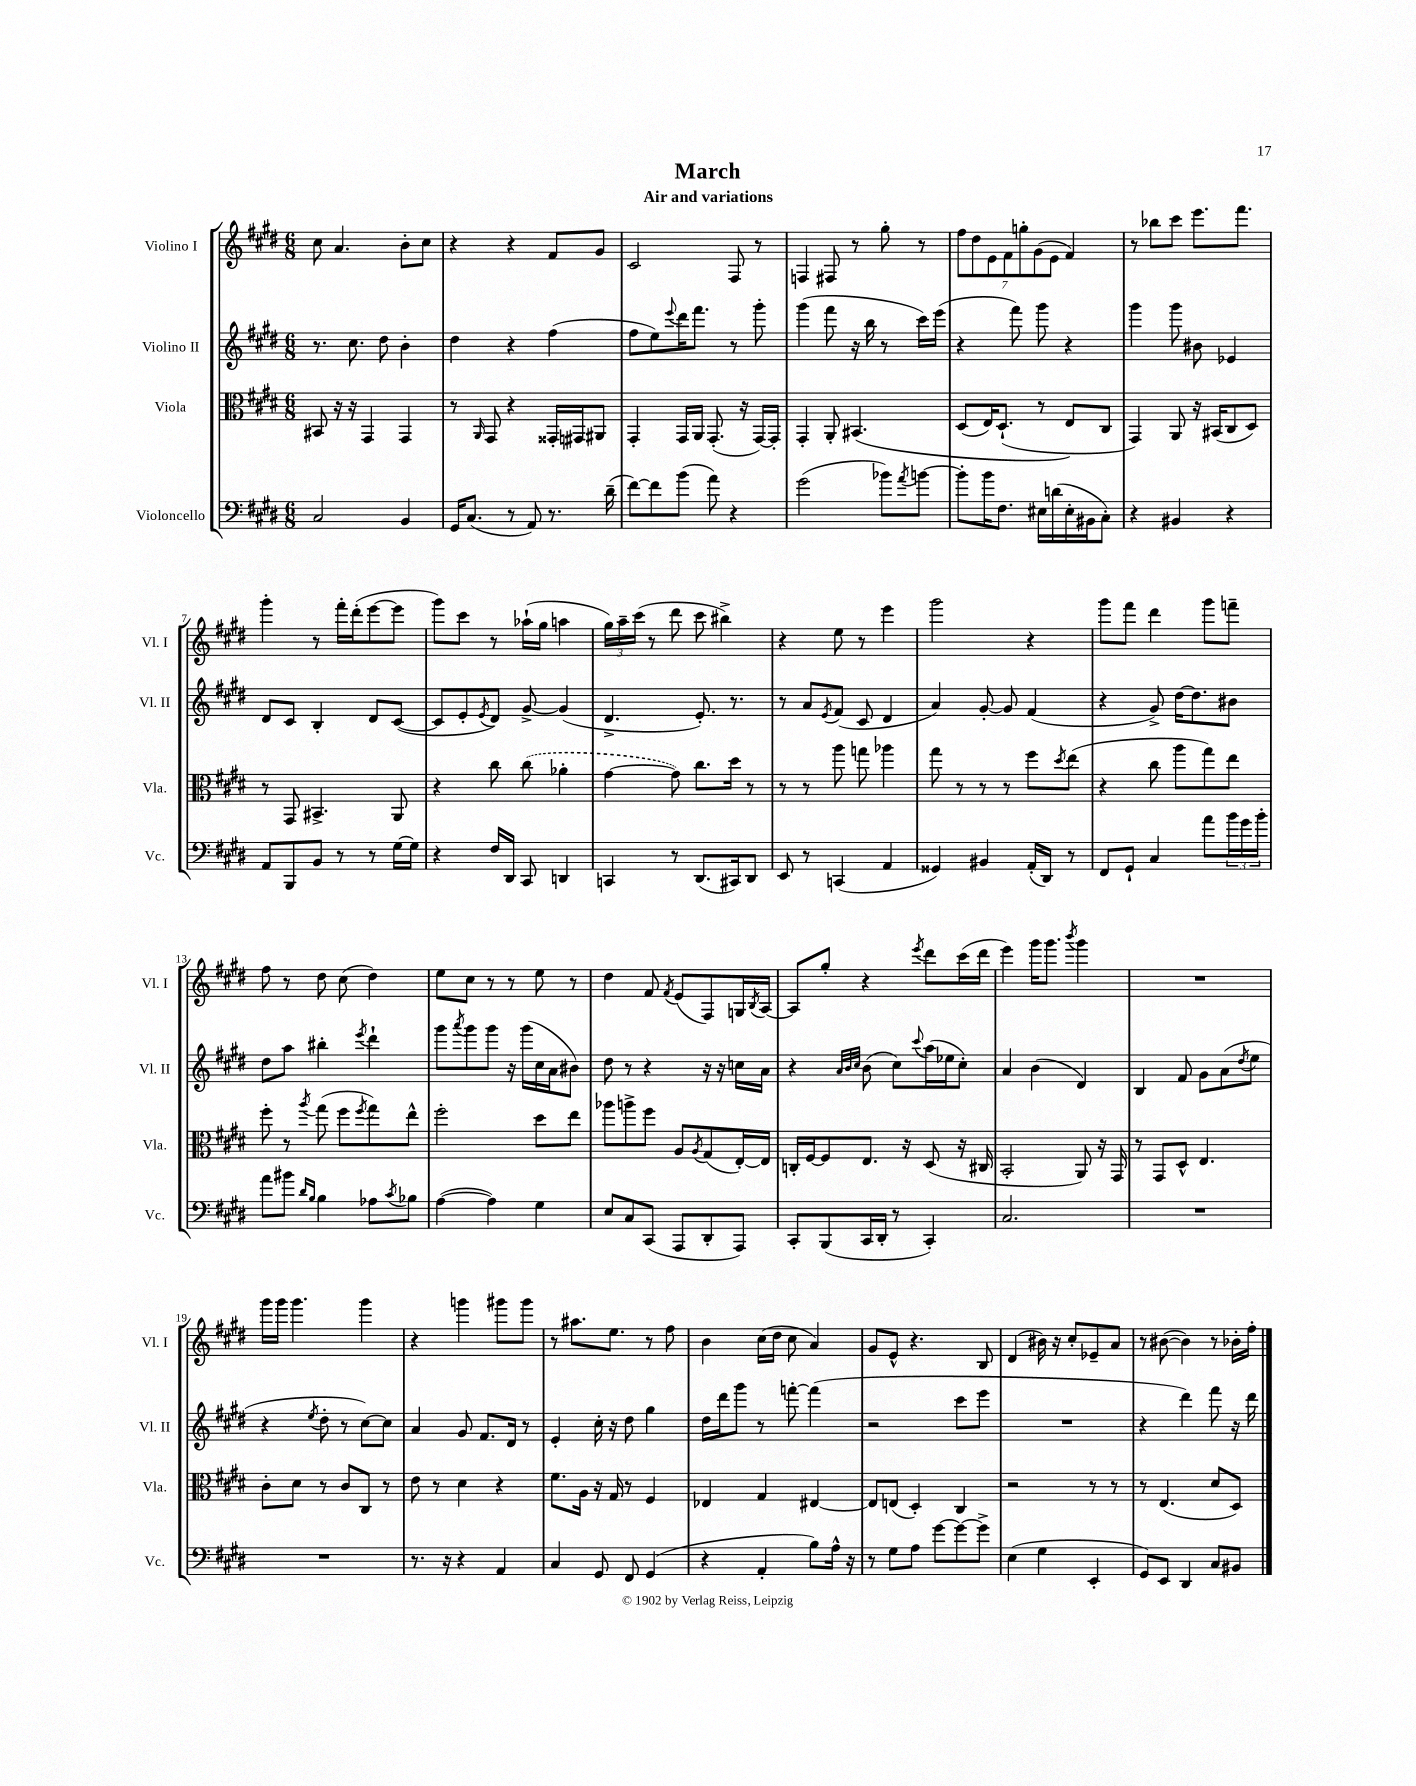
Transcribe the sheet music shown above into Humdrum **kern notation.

**kern	**kern	**kern	**kern
*part4	*part3	*part2	*part1
*staff4	*staff3	*staff2	*staff1
*I"Violoncello	*I"Viola	*I"Violino II	*I"Violino I
*I'Vc.	*I'Vla.	*I'Vl. II	*I'Vl. I
*clefF4	*clefC3	*clefG2	*clefG2
*k[f#c#g#d#]	*k[f#c#g#d#]	*k[f#c#g#d#]	*k[f#c#g#d#]
*M6/8	*M6/8	*M6/8	*M6/8
=1	=1	=1	=1
2C#/	8BB#X/	8.r	8cc#\
.	16r	.	4.a/
.	16r	8.cc#\	.
.	4GG#/	.	.
.	.	8dd#\	.
4BB/	4GG#/	4b'\	8b'\L
.	.	.	8cc#\J
=2	=2	=2	=2
16GG#/KL	8r	4dd#\	4r
(8.C#/J	.	.	.
.	16qqAA/	.	.
.	8GG#/	.	.
8r	4r	4r	4r
8AA/)	.	.	.
8.r	16GG##X'/LL	(4ff#\	8f#/L
.	16GG#X/J	.	.
.	8AA#X/J	.	8g#/J
(16d#~\	.	.	.
=3	=3	=3	=3
[8f#\L)	4GG#'/	8ff#\L	2c#/
8f#\]	.	8ee\)	.
.	.	8qqeee/	.
(8b\J	16GG#/LL	16ddd#\K	.
.	16AA/JJ	8.fff#\J	.
8a\)	(8.GG#'/	.	.
4r	.	8r	8F#/
.	16r	.	.
.	[16GG#/LL)	8ggg#'\	8r
.	16GG#'/JJ]	.	.
=4	=4	=4	=4
(2g#\	4GG#'/	(4ggg#\	4Fn/
.	8AA'/	8fff#\	8F#X/
.	(4.BB#X/	16r	8r
.	.	16bb\	.
8b-X\L)	.	8r	8gg#'\
8qa/	.	.	.
[8bn\J	.	16ccc#\LL)	8r
.	.	(16eee\JJ	.
=5	=5	=5	=5
8b'\L]	(8D#/L	4r	14ff#\L
.	.	.	14dd#\
16b\K	16E/K)	.	.
.	.	.	14e\
8.F#\J	(8.D#`/J	.	.
.	.	.	14f#\
.	.	8fff#\)	.
.	.	.	14ggn'\
.	.	.	(14g#\
16E#X\LL	8r	8ggg#\	.
.	.	.	14e\J
(16dn\	.	.	.
16E#'\	8E/L)	4r	4f#/)
16BB#X\J	.	.	.
8C#'\J)	8C#/J	.	.
=6	=6	=6	=6
4r	4GG#/)	4ggg#\	8r
.	.	.	8bb-X\L
4BB#X/	8AA/	8ggg#\	8ccc#\J
.	16r	8b#X\	8.eee\L
.	(16BB#X/KL	.	.
4r	8C#/	4e-X/	.
.	.	.	8.fff#\J
.	8D#/J)	.	.
!!LO:LB:g=z
=7	=7	=7	=7
8AA/L	8r	8d#/L	4ggg#'\
8BBB/	8GG#/	8c#/J	.
8BB/J	4.BB#X^/	4B'/	8r
8r	.	.	16fff#'\LL
.	.	.	(16ddd#'\J
8r	.	8d#/L	[8eee\
[16G#\LL	8AA/	([8c#/J	8eee\J]
16G#\JJ]	.	.	.
=8	=8	=8	=8
4r	4r	8c#/L]	8ggg#\L)
.	.	8e'/	8ccc#\J
.	.	8qe/	.
16F#/LL	8cc#\	8d#/J)	8r
16DD#/JJ	.	.	.
8CC#/	(8cc#\	[8g#^/	(16aa-X`\LL
.	.	.	16gg#\JJ
4DDn/	4a-X'\	(4g#/]	4aan\
=9	=9	=9	=9
4CCn/	[4g#\	4.d#^/	24gg#\LL)
.	.	.	24aa~\
.	.	.	(24ccc#\JJ
.	.	.	8r
8r	8g#\])	.	8ddd#\
(8.DD#/L	8.cc#\L	8.e'/)	8ccc#\
.	.	.	4bb#X^\)
16CC#X/k)	16dd#\Jk	8.r	.
8DD#/J	8r	.	.
=10	=10	=10	=10
8EE/	8r	8r	4r
8r	8r	8a/L	.
.	.	8qe/	.
(4CCn/	8aa\	(8f#/J	8ee\
.	8ggn\	8c#/	8r
4AA/	4aa-X\	4d#/	4eee\
=11	=11	=11	=11
4GG##X/)	8gg#\	4a/)	2ggg#\
.	8r	.	.
4BB#X/	8r	[8g#'/	.
.	8r	8g#/]	.
(16AA'/LL	8ff#\L	(4f#/	4r
16DD#/JJ)	.	.	.
.	8qdd#/	.	.
8r	(8ee\J	.	.
=12	=12	=12	=12
8FF#/L	4r	4r	8ggg#\L
8GG#`/J	.	.	8fff#\J
4C#/	8cc#\	8g#^/)	4ddd#\
.	8aa\L	[16dd#\KL	.
.	.	8.dd#\]	.
8a\L	8gg#\)	.	8ggg#\L
24b\L	8ee\J	8b#X\J	8fffn~\J
24g#\	.	.	.
24b'\JJ	.	.	.
!!LO:LB:g=z
=13	=13	=13	=13
8a\L	8ff#'\	8dd#\L	8ff#\
8b#X\J	8r	8aa\J	8r
16qqd#/LL	.	.	.
16qqB/JJ	8qaa/	.	.
4B\	(8gg#\	4bb#X'\	8dd#\
.	8ff#\L	.	(8cc#\
.	8qff#/	8qeee/	.
8A-X\L	8gg#\)	4ddd#`\	4dd#\)
8qc#/	.	.	.
8B-X\J	8ee^^\J	.	.
=14	=14	=14	=14
([4A\	2ff#'\	8ggg#\L	8ee\L
.	.	8qaaa/	.
.	.	8ggg#\	8cc#\J
4A\])	.	8ggg#\J	8r
.	.	16r	8r
.	.	(16ggg#\LL	.
4G#\	8dd#\L	16cc#\	8ee\
.	.	16a\J	.
.	8ee\J	8b#X\J)	8r
=15	=15	=15	=15
8E/L	8aa-X\L	8dd#\	4dd#\
8C#/	8aan^\	8r	.
(8CC#/J	8ff#\J	4r	8f#/
.	.	.	8qf#/
8AAA/L	8A/L	.	(8e/L
.	8qA/	.	.
8DD#'/	(8G#/	16r	8F#/)
.	.	16r	.
8AAA/J)	[16E'/L)	16ccn\LL	16Gn/L
.	.	.	8qB/
.	16E/JJ]	16a\JJ	[16A/JJ
=16	=16	=16	=16
8CC#'/L	16Cn'/LL	4r	8A/L]
.	[16F#/J	.	.
(8BBB/	8F#/]	.	8gg#'/J
.	.	32qqa/LLL	.
.	.	32qqb/	.
.	.	32qqcc#/JJJ	.
16CC#/L	8.E/J	(8b\	4r
16DD#'/JJ	.	.	.
8r	.	8cc#\L)	.
.	16r	.	.
.	.	8qqccc#/	8qeee/
4CC#'/)	(8D#/	(16aa\L	8ddd#\L
.	.	16ee-X\J	.
.	16r	8cc#'\J)	(16ccc#\L
.	16C#X/	.	16ddd#\JJ
=17	=17	=17	=17
2.C#/	2BB'/	4a/	4eee\)
.	.	(4b\	16ggg#\KL
.	.	.	8.ggg#\J
.	.	.	8qbbb/
.	8AA/)	4d#/)	4ggg#\
.	16r	.	.
.	16GG#/	.	.
=18	=18	=18	=18
2.r	8r	4B/	2.r
.	8GG#/L	.	.
.	8D#^^/J	8f#/	.
.	4.E/	8g#\L	.
.	.	(8a\	.
.	.	8qdd#/	.
.	.	8ee\J	.
!!LO:LB:g=z
=19	=19	=19	=19
2.r	8c#'\L	4r	16ggg#\LL
.	.	.	16ggg#\JJ
.	8d#\J	.	4.ggg#\
.	.	8qee/	.
.	8r	8dd#'\	.
.	8c#/L	8r	.
.	8C#/J	[8cc#\L)	4ggg#\
.	8r	8cc#\J]	.
=20	=20	=20	=20
8.r	8e\	4a/	4r
.	8r	.	.
16r	.	.	.
4r	4d#\	8g#/	4gggn\
.	.	8.f#/L	.
4AA/	4r	.	8ggg#X\L
.	.	16d#/Jk	.
.	.	8r	8ggg#\J
=21	=21	=21	=21
4C#/	8.f#\L	4e'/	8r
.	.	.	8.aa#X\L
.	16A\Jk	.	.
8GG#/	16r	16cc#'\	.
.	16G#/	16r	8.ee\J
8FF#/	8r	8dd#\	.
(4GG#/	4F#/	4gg#\	8r
.	.	.	8ff#\
=22	=22	=22	=22
4r	4E-X/	16dd#\LL	4b\
.	.	16ddd#\J	.
.	.	8ggg#\J	.
4AA'/	4G#/	8r	(16cc#\LL
.	.	.	16dd#\JJ
.	.	[8fffn'\	8cc#\
8B\L)	[4E#X/	(4fff\]	4a/)
16A^^\Jk	.	.	.
16r	.	.	.
=23	=23	=23	=23
8r	8E#/L]	2r	8g#/L
8G#\L	(8En/J	.	8e^^/J
8A\J	4D#'/)	.	4.r
[8g#\L	.	.	.
8g#\_	4C#/	8ccc#\L	.
8g#^\J]	.	8eee\J	8B/
=24	=24	=24	=24
(4E\	2r	2.r	(4d#/
4G#\	.	.	16b#X\)
.	.	.	16r
.	.	.	8cc#'/L
4EE'/	8r	.	8e-X~/
.	8r	.	8a/J
=25	=25	=25	=25
8GG#/L)	8r	4r	8r
8EE/J	(4.E/	.	([8b#X\
4DD#/	.	4ddd#\)	4b#\])
8C#/L	8d#/L	8fff#\	8r
8BB#X/J	8D#/J)	16r	16b-X'\LL
.	.	16ddd#\	16ff#'\JJ
==	==	==	==
*-	*-	*-	*-
